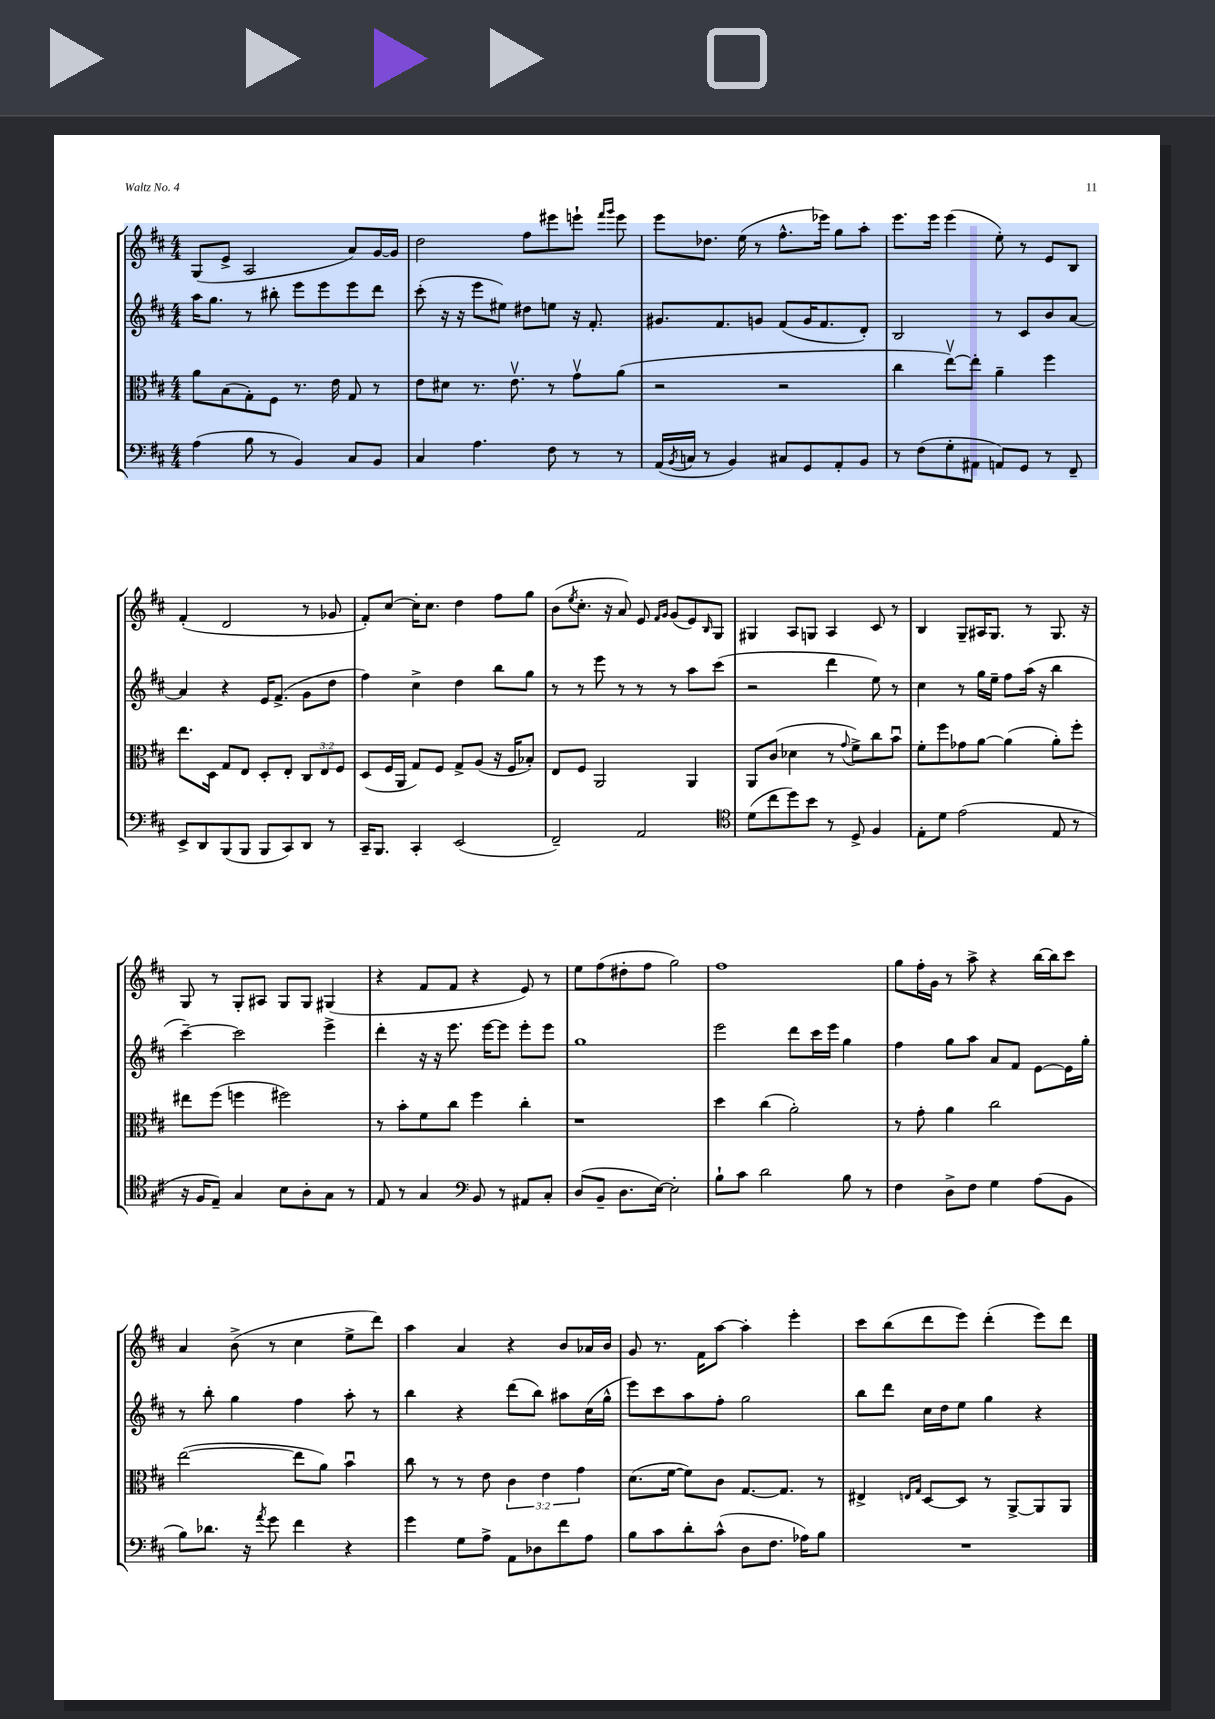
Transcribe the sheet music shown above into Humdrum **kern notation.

**kern	**kern	**kern	**kern
*part4	*part3	*part2	*part1
*staff4	*staff3	*staff2	*staff1
*clefF4	*clefC3	*clefG2	*clefG2
*k[f#c#]	*k[f#c#]	*k[f#c#]	*k[f#c#]
*M4/4	*M4/4	*M4/4	*M4/4
=56	=56	=56	=56
(4A\	8a\L	16aa\KL	(8G/L
.	.	8.gg\J	.
.	(8B\	.	8e^/J
8B\	8G'\)	8r	2A/
8r	8F#\J	8bb#X'\	.
4BB/)	8.r	8eee\L	.
.	.	8eee\	.
.	16e\	.	.
8C#/L	8G/	8eee\	8a/L)
8BB/J	8r	8ddd\J	[16g/L
.	.	.	16g/JJ]
=57	=57	=57	=57
4C#/	8e\L	(8ccc#'\	2dd\
.	8d#X\J	16r	.
.	.	16r	.
4.A\	8.r	8eee\L	.
.	.	8ee#X\J)	.
.	8.ev\	.	.
.	.	8dd#X\L	8ff#\L
8F#\	8r	8een\J	8eee#X\
8r	8gv\L	16r	8eeen`\J
.	.	8.f#'/	.
.	.	.	16qqfff#/LL
.	.	.	16qqggg/JJ
8r	(8a\J	.	8eee\
=58	=58	=58	=58
(16AA/LL	2r	8.g#X/L	8eee\L
8qBB/	.	.	.
16Cn/JJ	.	.	.
8r	.	.	8.dd-X\J
.	.	8.f#/	.
4BB/)	.	.	.
.	.	.	(16ee\
.	.	8gn/J	8r
8C#X/L	2r	(8f#/L	8.ff#^^\L
8GG/	.	16g/K	.
.	.	8.f#/	16eee-X\Jk)
8AA'/	.	.	8gg\L
8BB/J	.	8d'/J)	8aa'\J
=59	=59	=59	=59
8r	4cc#\	2B/	8.eee\L
(8F#\L	.	.	.
.	.	.	16eee\Jk
8G'\	[8eev\L)	.	(4eee\
8AA#X\J	8ee'\J]	.	.
8AAn/L)	4a~\	8r	8ee'\)
8GG/J	.	8c#/L	8r
8r	4ff#\	8b/	8e/L
8FF#~/	.	[8a/J	8B/J
!!LO:LB:g=z
=60	=60	=60	=60
8EE^/L	8.ee\L	4a/]	(4f#'/
8DD/	.	.	.
.	16D\Jk	.	.
(8BBB/	8G/L	4r	2d/
8BBB/J	8E/J	.	.
8BBB/L	8D'/L	16e/KL	.
.	.	(8.f#^/J	.
8CC#/)	8E'/J	.	.
8DD/J	12C#/L	8g\L	8r
.	12E/	.	.
8r	.	8dd\J	8g-X/
.	12F#/J	.	.
=61	=61	=61	=61
16CC#~/KL	(8D/L	4ff#\)	8f#'/L)
8.BBB/J	.	.	.
.	16F#/L	.	[8cc#/J
.	16AA/JJ	.	.
4CC#'/	8G/L)	4cc#^\	16cc#'\KL]
.	.	.	8.cc#\J
.	8F#/J	.	.
(2EE/	8G^/L	4dd\	4dd\
.	(8A/J	.	.
.	16r	8bb\L	8ff#\L
.	16F#/KL	.	.
.	8B-X'/J)	8gg\J	8gg\J
=62	=62	=62	=62
2FF#~/)	8E/L	8r	(8b\L
.	.	.	8qee/
.	8F#/J	8r	8.cc#'\J
.	2AA/	8eee\	.
.	.	.	16r
.	.	8r	8a/)
2AA/	.	8r	8e/
.	.	.	16qqf#/LL
.	.	.	16qqg/JJ
.	.	8r	(8g/L
.	4AA/	8aa\L	8e/)
.	.	.	16qqB/
.	.	(8ccc#\J	8G/J
=63	=63	=63	=63
*clefC4	*	*	*
(8d\L	8AA/L	2r	4G#X/
8cc#\	(8c#/J	.	.
8dd\)	4d-X\	.	8A/L
8b\J	.	.	8Gn/J
8r	8r	4ddd\	4A/
.	8qqg/	.	.
8D^/	8f#^\L)	.	.
4F#/	8cc#\	8ee\)	8c#/
.	8bu\J	8r	8r
=64	=64	=64	=64
8E'\L	8f#'\L	4cc#\	4B/
8d\J	8ff#\	.	.
(2e\	8g-X\	8r	8G~/L
.	[8a\J	16gg\LL	16A#X/K
.	.	16ee~\JJ	8.G/J
.	(4a\]	8ff#\L	.
.	.	(16aa\Jk	8r
.	.	16r	.
8E/	8a'\L)	4bb\	8.G/
8r	8ff#'\J	.	.
.	.	.	16r
!!LO:LB:g=z
=65	=65	=65	=65
16r	8ee#X\L	[4ccc#~\)	8G/
16F#/KL	.	.	.
8E~/J)	(8ff#\J	.	8r
4G/	4ffn\	2ccc#\]	8G'/L
.	.	.	8A#X/J
8B\L	2ff#X\)	.	8G/L
8A'\	.	.	8G/J
8G\J	.	4eee^\	(4G#X/
8r	.	.	.
=66	=66	=66	=66
8E/	8r	4ddd'\	4r
8r	8b'\L	.	.
4G/	8f#\	16r	8f#/L
.	.	16r	.
.	8cc#\J	8.eee\	8f#/J
*clefF4	*	*	*
8BB/	4ff#\	.	4r
.	.	[16eee\KL	.
8r	.	8eee\J]	.
8AA#X/L	4cc#'\	8eee'\L	8e/)
8C#'/J	.	8eee\J	8r
=67	=67	=67	=67
(8D/L	1r	1gg	8ee\L
8BB~/J	.	.	(8ff#\
8.D\L	.	.	8dd#X'\
.	.	.	8ff#\J
[16E\Jk)	.	.	.
2E'\]	.	.	2gg\)
=68	=68	=68	=68
8B`\L	4dd\	2eee\	1ff#
8c#\J	.	.	.
2d\	(4cc#\	.	.
.	2a'\)	8ddd\L	.
.	.	16ccc#\L	.
.	.	16eee\JJ	.
8B\	.	4gg\	.
8r	.	.	.
=69	=69	=69	=69
4F#\	8r	4ff#\	8gg\L
.	8g'\	.	16ff#'\L
.	.	.	16g\JJ
8D^\L	4a\	8gg\L	8r
8F#\J	.	8aa\J	8aa^\
4G\	2cc#\	8a/L	4r
.	.	8f#/J	.
(8A\L	.	[8e\L	[16bb\LL
.	.	.	16bb\J]
8BB\J	.	16e\L]	8ccc#\J
.	.	16gg'\JJ	.
!!LO:LB:g=z
=70	=70	=70	=70
8B\L)	([2ee\	8r	4a/
8.d-X\J	.	8bb'\	.
.	.	4gg\	(8b^\
16r	.	.	.
8qa/	.	.	.
8g\	.	.	8r
4f#\	8ee\L]	4ff#\	4cc#\
.	8a\J)	.	.
4r	4bu\	8aa'\	8ee^\L
.	.	8r	8ddd\J)
=71	=71	=71	=71
4g\	8cc#\	4bb\	4aa\
.	8r	.	.
8G\L	8r	4r	4a/
8A^\J	8e\	.	.
8AA\L	6c#\	(8ddd\L	4r
8D-X\	.	8bb\J)	.
.	6e\	.	.
8f#\	.	8aa#X\L	8b/L
.	6g\	.	.
8A\J	.	(16cc#\L	16a-X/L
.	.	16gg^^\JJ	16b/JJ
=72	=72	=72	=72
8B\L	(8.d\L	8eee\L)	8g/
8c#\	.	8ccc#\	8.r
.	[16f#\Jk	.	.
8d'\	8f#\L])	8aa\	.
.	.	.	16f#\KL
(8c#^^\J	8c#\J	8ff#'\J	[8aa\J
8D\L	[8.G/L	2gg\	4aa'\]
8.F#\J	.	.	.
.	8.G/J]	.	.
.	.	.	4eee'\
16A-X\KL)	.	.	.
8B\J	8r	.	.
=73	=73	=73	=73
1r	4E#X^/	8bb\L	8ccc#\L
.	.	8ddd\J	(8bb\
.	16qqEn/LL	.	.
.	16qqG/JJ	.	.
.	[8D/L	16cc#\LL	8ddd\
.	.	16dd\J	.
.	8D/J]	8ee\J	8eee\J)
.	8r	4gg\	(4ddd'\
.	[8AA^/L	.	.
.	8AA/]	4r	8eee\L)
.	8AA/J	.	8ddd\J
==	==	==	==
*-	*-	*-	*-
